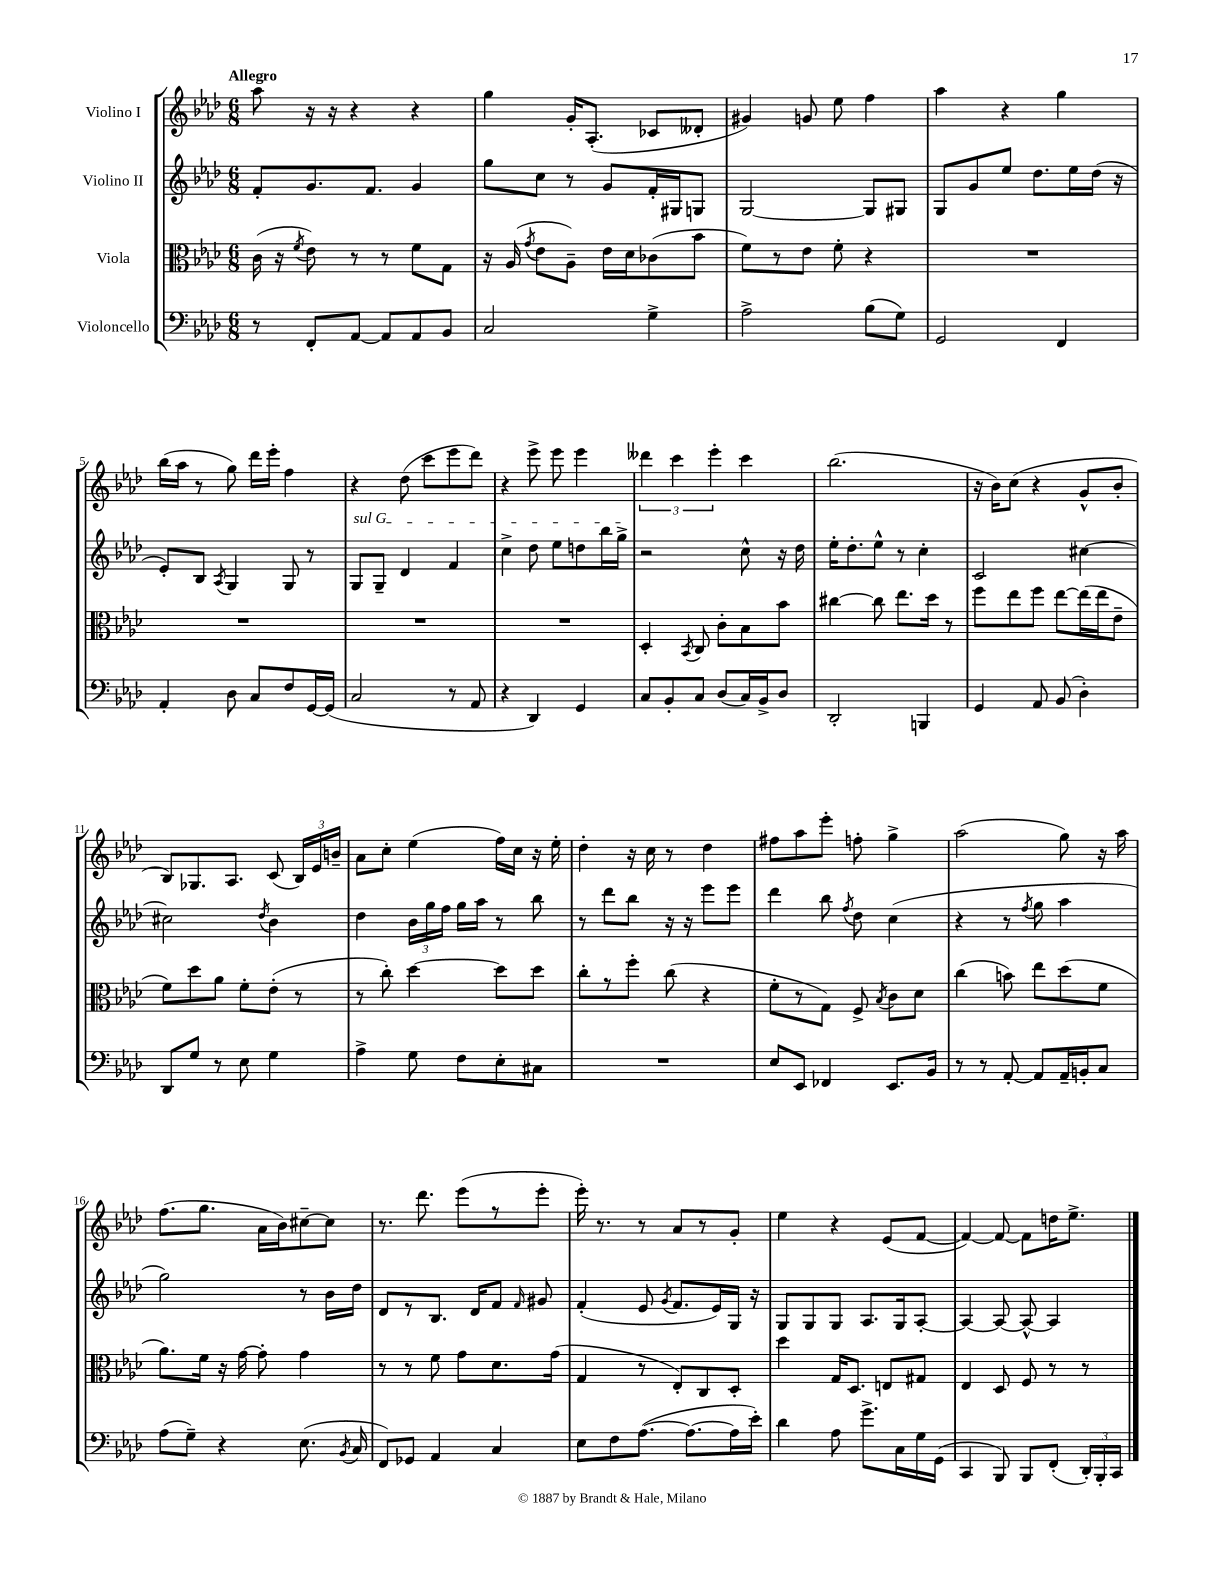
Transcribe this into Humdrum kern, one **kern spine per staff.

**kern	**kern	**kern	**kern
*staff4	*staff3	*staff2	*staff1
*clefF4	*clefC3	*clefG2	*clefG2
*k[b-e-a-d-]	*k[b-e-a-d-]	*k[b-e-a-d-]	*k[b-e-a-d-]
*M6/8	*M6/8	*M6/8	*M6/8
8r	(16c	8f'	8aa-
.	16r	.	.
.	8qf	.	.
8FF'	8e-)	8.g	16r
.	.	.	16r
[8AA-	8r	.	4r
.	.	8.f	.
8AA-]	8r	.	.
8AA-	8f	4g	4r
8BB-	8G	.	.
=	=	=	=
2C	16r	8gg	4gg
.	(16A-	.	.
.	8qg	.	.
.	8e-	8cc	.
.	8A-~)	8r	16g'
.	.	.	(8.A-'
.	16e-	8g	.
.	16d-	.	.
4G^	(8c-	16f'	8c-
.	.	16G#	.
.	8b-	8G	8d--'
=	=	=	=
2A-^	8f)	[2G	4g#)
.	8r	.	.
.	8e-	.	8g
.	8f'	.	8ee-
(8B-	4r	8G]	4ff
8G)	.	8G#	.
=	=	=	=
2GG	2.r	8G	4aa-
.	.	8g	.
.	.	8ee-	4r
.	.	8.dd-	.
4FF	.	.	4gg
.	.	16ee-	.
.	.	(16dd-	.
.	.	16r	.
=	=	=	=
4AA-'	2.r	8e-')	(16bb-
.	.	.	16aa-
.	.	8B-	8r
.	.	8qA-	.
8D-	.	4G	8gg)
8C	.	.	16ddd-
.	.	.	16eee-'
8F	.	8G	4ff
[16GG	.	8r	.
(16GG]	.	.	.
=	=	=	=
2C	2.r	8G	4r
.	.	8G~	.
.	.	4d-	(8dd-
.	.	.	8ccc
8r	.	4f	8eee-
8AA-	.	.	8ddd-)
=	=	=	=
4r	2.r	4cc^	4r
4DD-)	.	8dd-	8eee-^
.	.	8ee-	8eee-
4GG	.	8dd	4eee-
.	.	16bb-	.
.	.	16gg^	.
=	=	=	=
8C	4D-'	2r	6ddd--
8BB-'	.	.	.
.	.	.	6ccc
.	8qBB-	.	.
8C	8C	.	.
.	.	.	6eee-'
(8D-	8c'	.	.
16C)	8B-	8cc^^	4ccc
16BB-^	.	.	.
8D-	8b-	16r	.
.	.	16dd-	.
=	=	=	=
2DD-'	[4cc#	16ee-'	(2.bb-
.	.	8.dd-'	.
.	8cc#]	8ee-^^	.
.	8.ee-	8r	.
4BBB	.	4cc'	.
.	16dd-	.	.
.	8r	.	.
=	=	=	=
4GG	8ff	2c	16r
.	.	.	16b-)
.	8ee-	.	(8cc
8AA-	8ff	.	4r
(8BB-	[8ee-	.	.
4D-')	(16ee-]	[4cc#	8g^^
.	16ee-	.	.
.	8e-~	.	8b-'
=	=	=	=
8DD-	8f)	2cc#]	8B-)
8G	8dd-	.	8.G-
8r	8a-	.	.
.	.	.	8.A-
8E-	8f'	.	.
.	.	8qdd-	.
4G	(8e-'	4b-	(8c
.	8r	.	24B-)
.	.	.	24e-
.	.	.	24b~
=	=	=	=
4A-^	8r	4dd-	8a-
.	8cc')	.	8cc'
8G	[4dd-	24b-	(4ee-
.	.	24gg	.
.	.	24ff	.
8F	.	16gg	.
.	.	16aa-	.
8E-'	8dd-]	8r	16ff)
.	.	.	16cc
8C#	8dd-	8bb-	16r
.	.	.	16ee-'
=	=	=	=
2.r	8cc'	8r	4dd-'
.	8r	8ddd-	.
.	8ff'	8bb-	16r
.	.	.	16cc
.	(8cc	16r	8r
.	.	16r	.
.	4r	8eee-	4dd-
.	.	8eee-	.
=	=	=	=
8E-	8f'	4ddd-	8ff#
8EE-	8r	.	8aa-
4FF-	8G)	8bb-	8eee-'
.	.	8qff	.
.	8F^	8dd-	8ff'
.	8qB-	.	.
8.EE-	8c	(4cc	4gg^
.	8d-	.	.
16BB-	.	.	.
=	=	=	=
8r	(4cc	4r	(2aa-
8r	.	.	.
[8AA-'	8b)	8r	.
.	.	8qff	.
8AA-]	8ee-	8gg	.
16AA-~	(8dd-	4aa-	8gg)
16BB'	.	.	.
8C	8f	.	16r
.	.	.	16aa-
=	=	=	=
(8A-	8.a-)	2gg)	(8.ff
8G~)	.	.	.
.	16f	.	8.gg
4r	16r	.	.
.	[16g	.	.
.	8g']	.	16a-
.	.	.	16b-)
(8.E-	4g	8r	[8cc#~
.	.	16b-	8cc#]
8qBB-	.	.	.
16C	.	16dd-	.
=	=	=	=
8FF)	8r	8d-	8.r
8GG-	8r	8r	.
.	.	.	8.ddd-
4AA-	8f	8.B-	.
.	8g	.	(8eee-
.	.	16d-	.
4C	8.d-	8f	8r
.	.	16qqf	.
.	.	8g#	8eee-'
.	(16g	.	.
=	=	=	=
8E-	4G	(4f'	16eee-')
.	.	.	8.r
8F	.	.	.
([8.A-	8r	8e-	8r
.	.	8qg	.
.	8E-')	8.f	8a-
8.A-_	.	.	.
.	8C	.	8r
.	.	16e-)	.
16A-]	8D-'	16G	8g'
16e-')	.	16r	.
=	=	=	=
4d-	4dd-	8G	4ee-
.	.	8G	.
8A-	16G	8G	4r
.	8.D-	.	.
8.g^	.	8.A-	.
.	8E	.	(8e-
16C	.	16G	.
16G	8G#	[8A-'	[8f
(16GG	.	.	.
=	=	=	=
4CC	4E-	4A-_	4f_)
8BBB-)	8D-	8A-_	8f_
8BBB-	8F	8A-^^_	8f]
(8FF'	8r	4A-]	16dd
.	.	.	8.ee-^
24DD-')	8r	.	.
24BBB-'	.	.	.
24CC	.	.	.
==	==	==	==
*-	*-	*-	*-
